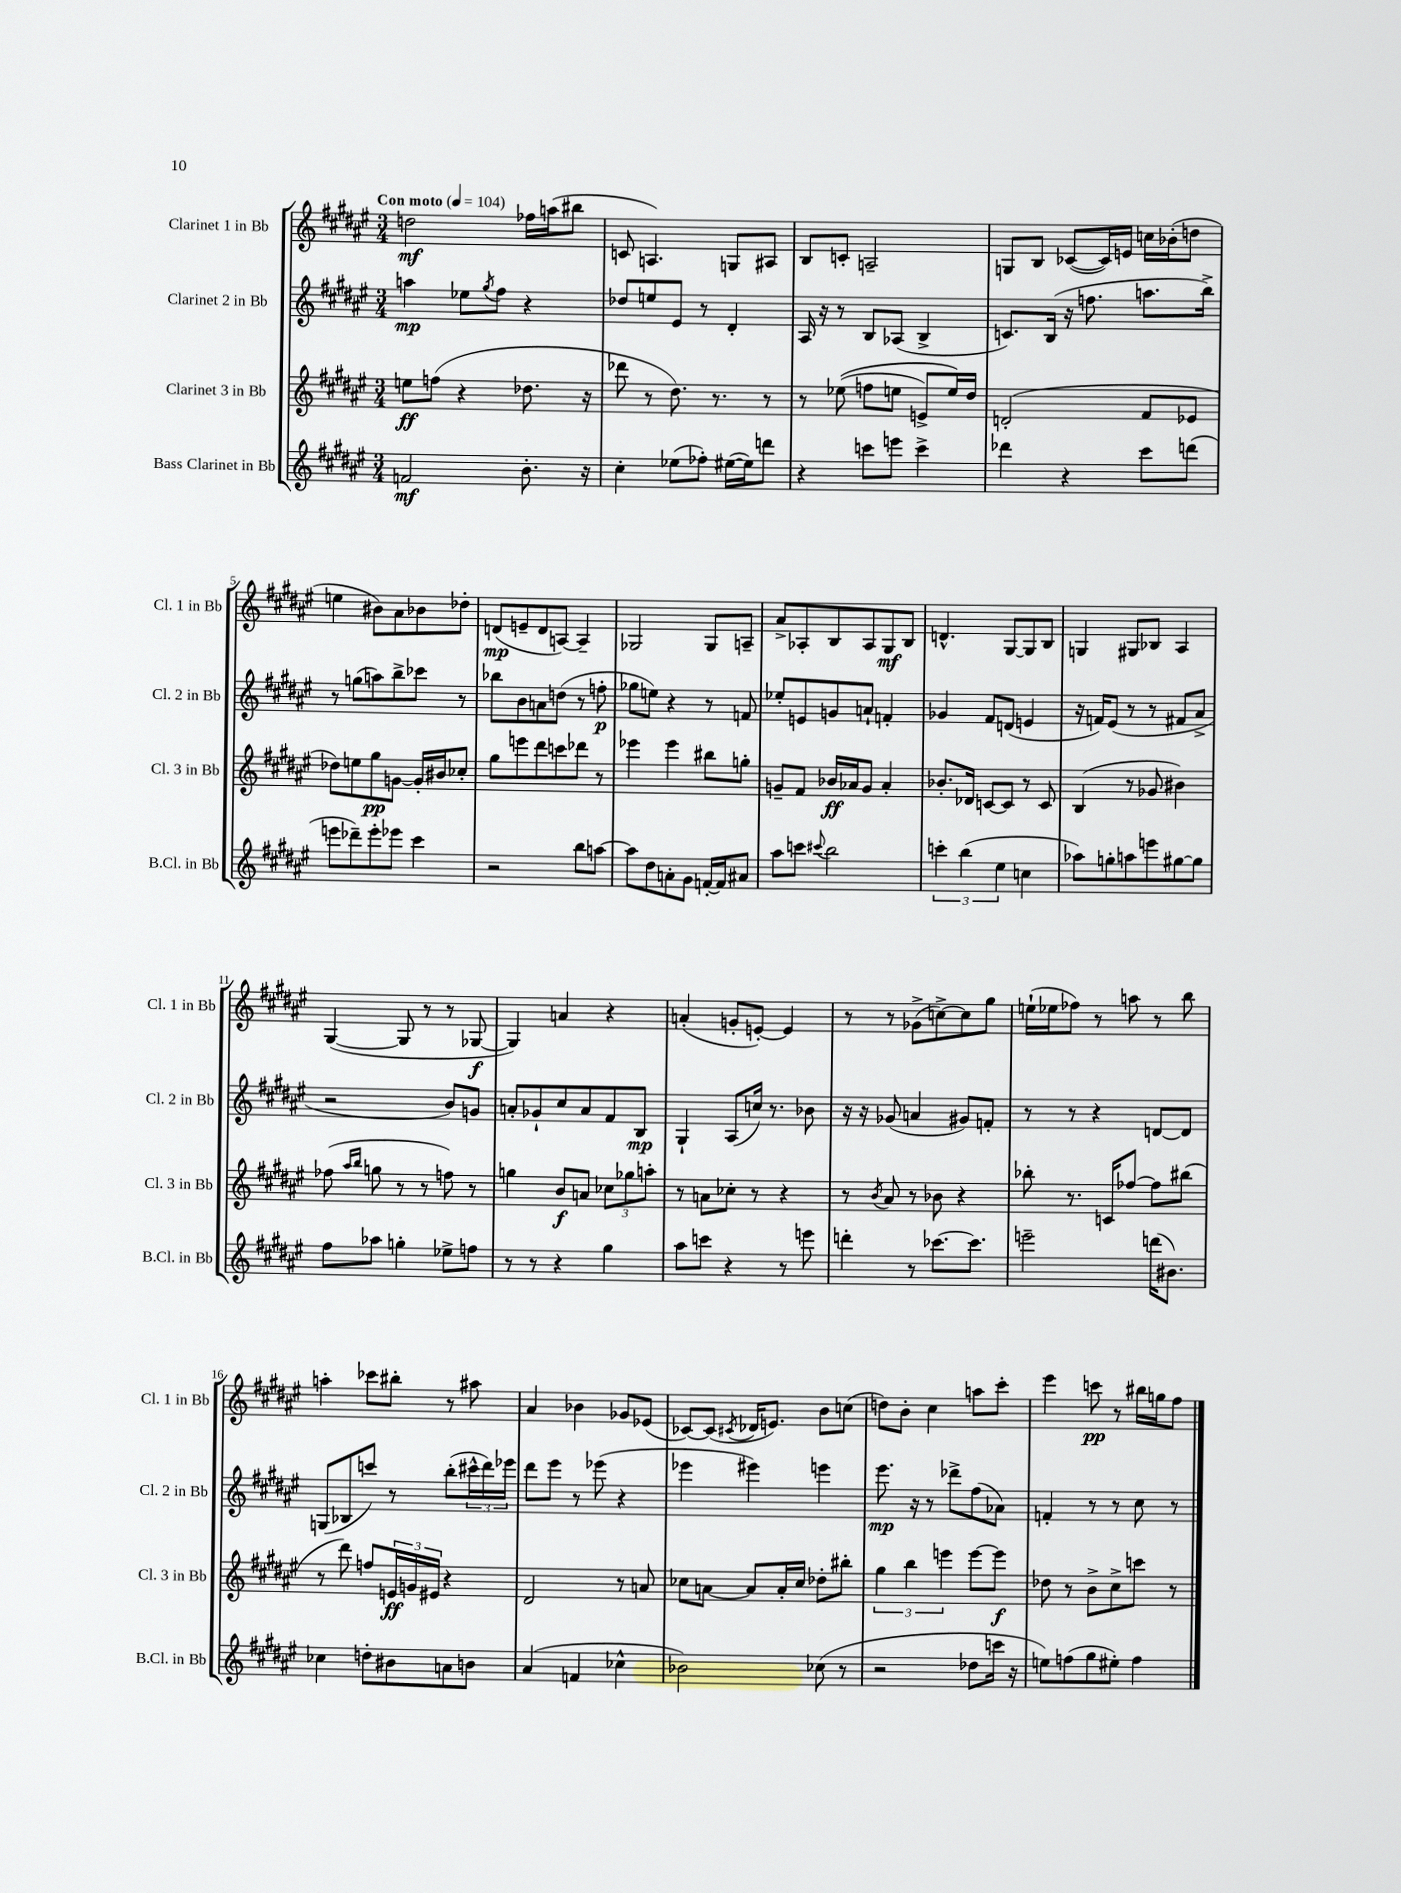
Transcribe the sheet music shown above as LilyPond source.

<<
\new StaffGroup <<
\new Staff = "s0" \with { instrumentName = "Clarinet 1 in Bb" shortInstrumentName = "Cl. 1 in Bb" } {
    \clef treble \key fis \major \numericTimeSignature \time 3/4 \tempo "Con moto" 4 = 104
    d''2\mf fes''16 a''16( bis''8 |
    c'8 a4.) g8 ais8 |
    b8 c'8-. a2-- |
    g8 b8 ces'8~( ces'16) e'16 c''16 bes'16-.( d''8 |
    e''4 bis'8) ais'8 bes'8 des''8-. |
    d'8\mp( e'8-- d'8 a8~) a4-- |
    ges2 ges8 a8-- |
    ais'8-> aes8-. b8 aes8 gis8\mf b8 |
    d'4.-^ gis8~ gis8 b8 |
    g4 gis8 bes8 ais4 |
    gis4~( gis8 r8 r8 ges8~\f |
    ges4) a'4 r4 |
    a'4-.( g'8-. e'8~-.) e'4 |
    r8 r8 ges'8->( c''8~->) c''8 gis''8 |
    e''16-!( ees''16 fes''8) r8 a''8 r8 b''8 |
    a''4-. ces'''8 bis''8-. r8 ais''8 |
    ais'4 bes'4 ges'8 ees'8( |
    ces'8~) ces'8( \acciaccatura { cis'8 } des'16 e'8.) b'8 c''8( |
    d''8) b'8-. cis''4 a''8 cis'''8-. |
    eis'''4 c'''8\pp r8 bis''16 g''16 fis''8 \bar "|." |
}
\new Staff = "s1" \with { instrumentName = "Clarinet 2 in Bb" shortInstrumentName = "Cl. 2 in Bb" } {
    \clef treble \key fis \major \numericTimeSignature \time 3/4
    a''4\mp ees''8 \acciaccatura { gis''8 } fis''8 r4 |
    des''8 e''8 eis'8 r8 dis'4-. |
    ais16 r16 r8 b8 aes8( b4-> |
    c'8.) b16( r16 f''8. a''8. b''16->) |
    r8 g''8( a''8) b''8-> ces'''8 r8 |
    bes''8 b'8 a'8 d''8( r8 f''8-.\p |
    ges''8 e''8) r4 r8 f'8 |
    ees''8-. e'8 g'8 a'8-! f'4-. |
    ges'4 fis'8 d'8( e'4 |
    r16 f'16) eis'8( r8 r8 fis'8 ais'8-> |
    r2 b'8) g'8 |
    a'8-. ges'8-! cis''8 a'8 fis'8 b8\mp |
    gis4-! ais8( c''16) r8. bes'8 |
    r16 r16 ges'8( a'4 gis'8) f'8-. |
    r8 r8 r4 d'8~ d'8 |
    g8( bes8 c'''8) r8 b''8-.( \tuplet 3/2 { cis'''16-^ dis'''16) ees'''16 } |
    dis'''8 eis'''8 r8 ees'''8( r4 |
    ees'''4 eis'''4) e'''4 |
    eis'''8.\mp r16 r8 des'''8-> fis''8( aes'8) |
    f'4-. r8 r8 cis''8 r8 \bar "|." |
}
\new Staff = "s2" \with { instrumentName = "Clarinet 3 in Bb" shortInstrumentName = "Cl. 3 in Bb" } {
    \clef treble \key fis \major \numericTimeSignature \time 3/4
    e''8\ff f''8( r4 des''8. r16 |
    des'''8 r8 dis''8.) r8. r8 |
    r8 ees''8(\( f''8 e''8 e'8->) e''16\) dis''16 |
    d'2-.( fis'8 ees'8 |
    des''8) e''8 gis''8\pp g'8~ g'16-. bis'16 ces''8-. |
    gis''8 e'''8 dis'''8 c'''8 des'''8 r8 |
    ees'''4 ees'''4 bis''8 g''8-. |
    g'8-- fis'8 bes'16\ff aes'16 g'8 aes'4-. |
    bes'8.-. des'16 c'8~ c'8 r8 c'8 |
    b4( r8 ges'8 bis'4) |
    fes''8( \grace { ais''16 b''16 } g''8 r8 r8 f''8) r8 |
    g''4 b'8\f a'8 \tuplet 3/2 { ces''8 ges''8 a''8-. } |
    r8 a'8 ces''8-. r8 r4 |
    r8 \acciaccatura { b'8 } ais'8 r8 bes'8 r4 |
    bes''8-. r8. c'16 fes''8~ fes''8 bis''8( |
    r8 dis'''8) f''8 \tuplet 3/2 { e'16\ff g'16 eis'16 } r4 |
    dis'2 r8 a'8 |
    ces''8 a'8~ a'8 a'16-. ces''16 des''8-. bis''8-. |
    \tuplet 3/2 { gis''4 b''4 e'''4 } e'''8~ e'''8\f |
    des''8 r8 b'8-> cis''8-> c'''8 r8 \bar "|." |
}
\new Staff = "s3" \with { instrumentName = "Bass Clarinet in Bb" shortInstrumentName = "B.Cl. in Bb" } {
    \clef treble \key fis \major \numericTimeSignature \time 3/4
    f'2\mf b'8.-. r16 |
    cis''4-. ees''8( fes''8-.) eis''16~( eis''16) d'''8 |
    r4 c'''8 e'''8 c'''4-> |
    des'''4 r4 cis'''8 d'''8( |
    e'''8 des'''8--) e'''8-. ees'''8 cis'''4 |
    r2 b''8 a''8~ |
    a''8 dis''8 a'8-. gis'8 f'16~-. f'16 ais'8 |
    ais''8 c'''8 \appoggiatura { cis'''8 } b''2 |
    \tuplet 3/2 { c'''4-. b''4( eis''4 } c''4 |
    aes''8) g''8-. a''8 e'''8 gis''8~ gis''8 |
    fis''8 aes''8 g''4-. ees''8-> f''8 |
    r8 r8 r4 gis''4 |
    ais''8 c'''8 r4 r8 e'''8 |
    d'''4-. r8 ces'''8.~ ces'''8. |
    e'''2-- d'''16( bis'8.) |
    ces''4 d''8-. bis'8 a'8 b'8 |
    ais'4( f'4 ces''4-^ |
    bes'2) ces''8( r8 |
    r2 des''8 c'''16 r16 |
    e''8) f''8( gis''8 eis''8-.) f''4 \bar "|." |
}
>>
>>
